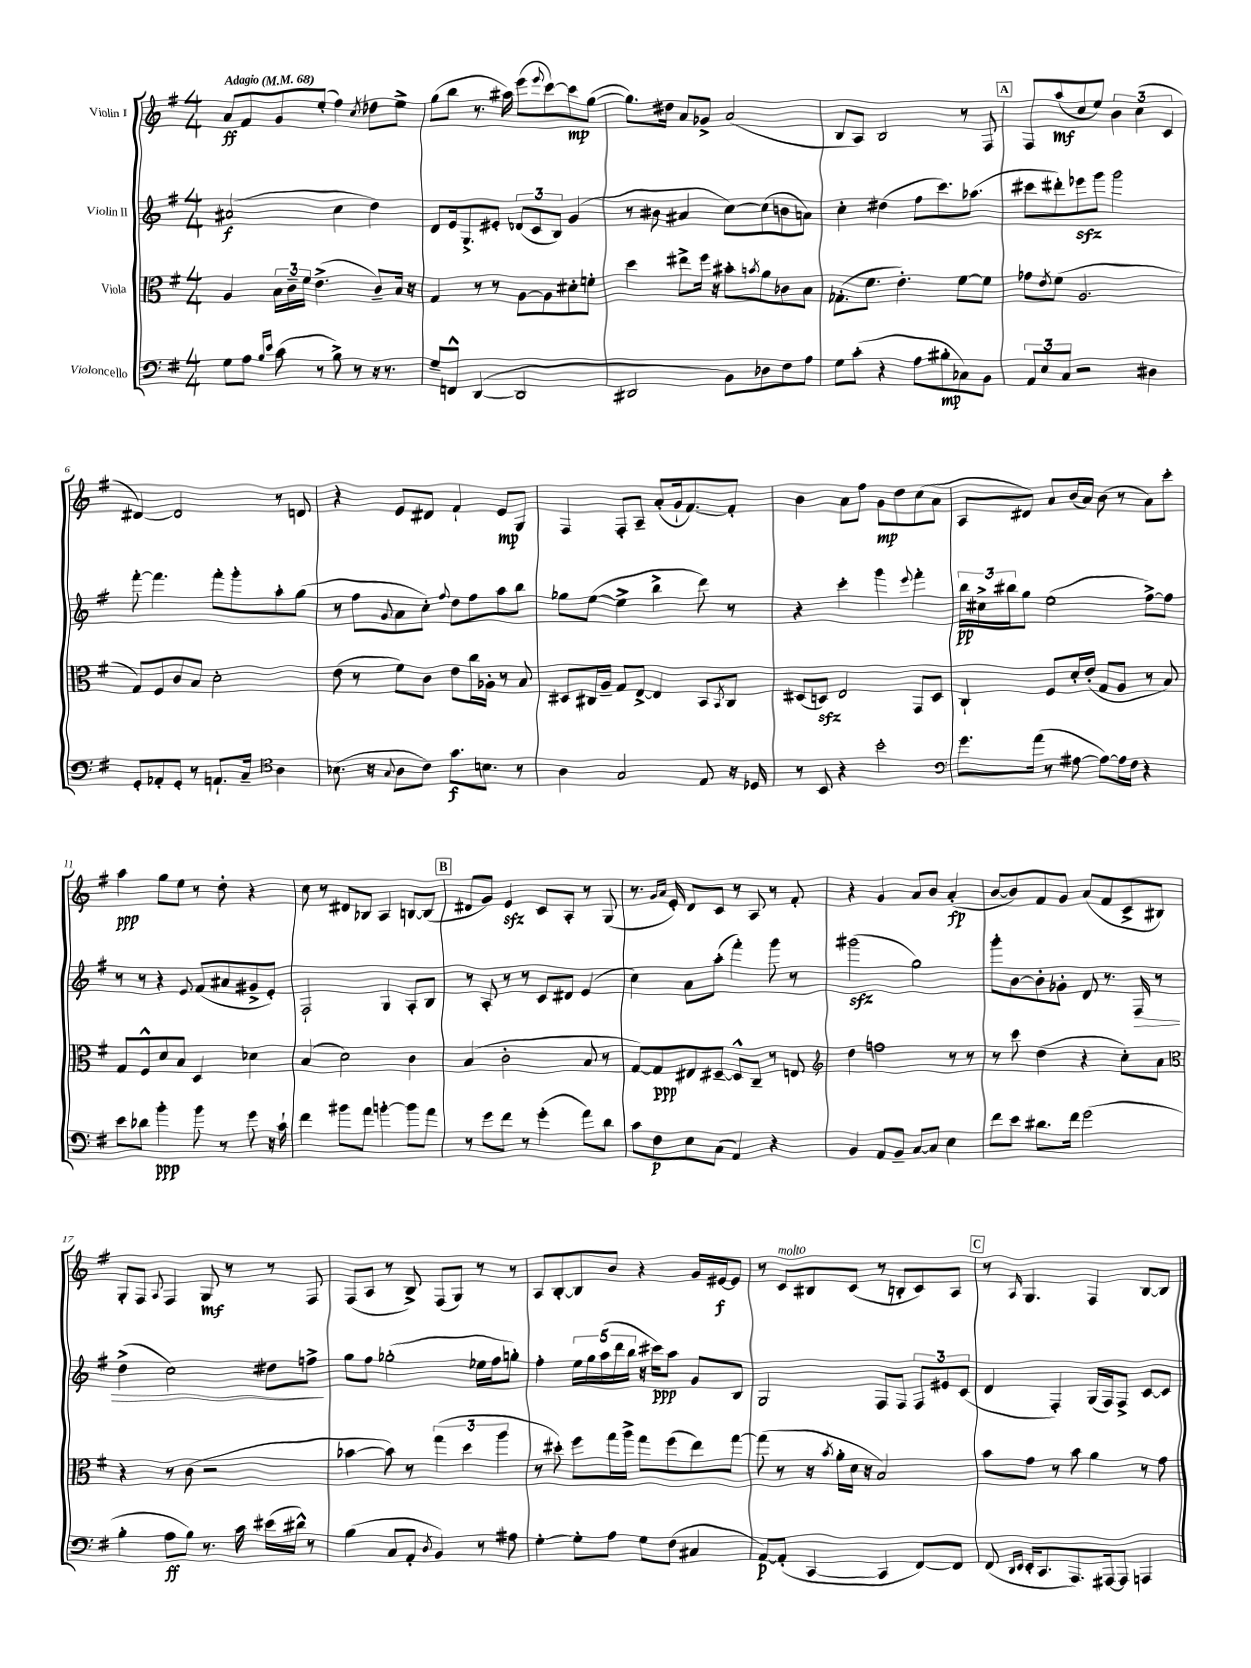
<<
\new StaffGroup <<
\new Staff = "s0" \with { instrumentName = "Violin I" } {
    \clef treble \key g \major \numericTimeSignature \time 4/4 \tempo "Adagio" 4 = 68
    a'8\ff fis'8 g'8 e''8-.( fis''4) \acciaccatura { c''8 } des''8 e''8-> |
    g''8( b''8 r8. ais''16) e'''8( \appoggiatura { e'''8 } c'''8~) c'''8\mp g''8~( |
    g''8.) dis''16 a'8 ges'8-> a'2( |
    b8 a8) b2 r8 fis8 |
    \mark \markup { \box "A" } fis8 a''8\mf( c''8 e''8) \tuplet 3/2 { b'4 c''4( c'4 } |
    dis'4~) dis'2 r8 d'8 |
    r4 e'8 dis'8 fis'4-! e'8\mp g8 |
    fis4 fis8-. a8-- a'8-.( g'16-! fis'8.~) fis'8-. |
    b'4 a'8 fis''8 g'8\mp d''8 c''8( a'8 |
    a8 dis'8) a'8 b'16( a'16) b'8( r8 a'8) c'''8-. |
    a''4\ppp g''8 e''8 r8 d''8-. r4 |
    c''8 r8 dis'8 bes8 a4 b8~ b8( |
    \mark \markup { \box "B" } dis'8 g'8) e'4\sfz c'8 a8-. r8 g8( |
    r8. \grace { g'16 a'16 } e'16-.) d'8 c'8 r8 a8 r8 fis'8-. |
    r4 g'4 a'8 b'8 a'4-.\fp( |
    b'8~ b'8) fis'8 g'8 a'8( fis'8 c'8-> bis8) |
    g8-. fis8 \appoggiatura { a8 } fis4 g8\mf r8 r8 fis8 |
    fis8( a8 r8 b8->) fis8( g8) r8 r8 |
    a8 b8~-. b8 b'8 r4 g'16 eis'16~\f eis'8 |
    r8 c'8^\markup { \italic "molto" } bis8 c'8( r8 b8-. c'8) a8 |
    \mark \markup { \box "C" } r8 \grace { a16 } g4. fis4 b8~ b8 \bar "|." |
}
\new Staff = "s1" \with { instrumentName = "Violin II" } {
    \clef treble \key g \major \numericTimeSignature \time 4/4
    ais'2\f( c''4 d''4) |
    d'8 e'16 g8.-> eis'8-. \tuplet 3/2 { des'8( c'8 b8) } g'4( |
    r8 bis'8 ais'4 c''8~) c''8( b'8 a'8) |
    c''4-. dis''4( fis''8 c'''8.) aes''8.( |
    \mark \markup { \box "A" } cis'''8 dis'''8-.) ees'''8\sfz g'''8 g'''2 |
    fis'''8~-. fis'''4. fis'''8-. g'''8-. a''8-. g''8( |
    r8 fis''8 \appoggiatura { g'8 } a'8 c''8-.) \appoggiatura { fis''8 } d''8 fis''8 a''8 b''8 |
    ges''8 e''8~( e''4-> b''4-> d'''8) r8 |
    r4 c'''4-. g'''4 \appoggiatura { e'''8 } fis'''4-. |
    \tuplet 3/2 { b''16\pp cis''16-> bis''16 } g''8 e''2( fis''8~->) fis''8 |
    r8 r8 r4 \appoggiatura { e'8 } fis'8( ais'8 gis'8-> e'8-.) |
    fis2-! g4 a8-. b8 |
    \mark \markup { \box "B" } r8 a8-. r8 r8 c'8 dis'8 e'4( |
    c''4) a'8 a''8-.( fis'''4-.) g'''8 r8 |
    gis'''2\sfz( g''2) |
    g'''8-. b'8~ b'8-. ges'8-. d'8 r8. fis16\> r8 |
    d''4->( c''2) dis''8 f''8->\! |
    g''8 fis''8 ges''2-.( ees''16 fis''16 g''8-.) |
    fis''4-. \tuplet 5/4 { e''16 g''16 a''16( d'''16 b''16 } r16 cis'''16\ppp) a''8 g'8 b8 |
    g2 fis8 fis8 \tuplet 3/2 { fis8 eis'8 c'8( } |
    \mark \markup { \box "C" } d'4 fis4-.) g16( fis16) fis8-> c'8~ c'8 \bar "|." |
}
\new Staff = "s2" \with { instrumentName = "Viola" } {
    \clef alto \key g \major \numericTimeSignature \time 4/4
    a4 \tuplet 3/2 { b16 c'16-- fis'16 } e'4.->( c'8--) b16 r16 |
    g4 r8 r8 a8~ a8 dis'8-. f'8-. |
    d''4 eis''8-> fis''16 r16 bis'8-. \acciaccatura { b'8 } a'8 ces'8 b8 |
    ges8.-.( fis'8. e'4.-.) fis'8~ fis'8 |
    \mark \markup { \box "A" } ges'8 \acciaccatura { e'8 } fis'8( a2. |
    g8) fis8 c'8 b8 d'2-. |
    e'8( r8 fis'8) c'8 e'8 c''16 aes16-. r8 b8 |
    dis8 cis16 a16-- g8 e8~-> e4 b,8 \acciaccatura { b,8 } cis8 |
    dis8( d8\sfz) e2 g,8 d8 |
    c4-! fis8 d'16-. e'16-.( g8 a8 r8 b8) |
    g8 fis8-^ d'8 b8 d4 des'4 |
    b4( d'2) c'4 |
    \mark \markup { \box "B" } b4( c'2-. b8 r8 |
    g8~) g8\ppp eis8 dis8~-- dis8-^ c8-- r8 e8 |
    \clef treble d''4 f''2 r8 r8 |
    r8 c'''8 d''4( r4 c''8-.) a'8 |
    \clef alto r4 r8 c'8( r2 |
    bes'4~ bes'8) r8 \tuplet 3/2 { g''4( d''4 a''4 } |
    r8 dis''8-.) fis''8 g''16 a''16-> g''8 fis''8( e''8) g''8~ |
    g''8( r8 r16 \acciaccatura { b'8 } a'16-. d'16 r16 b2) |
    \mark \markup { \box "C" } b'8 g'8 r8 b'8 a'4 r8 g'8 \bar "|." |
}
\new Staff = "s3" \with { instrumentName = "Violoncello" } {
    \clef bass \key g \major \numericTimeSignature \time 4/4
    g8 a8 \grace { b16 e'16 } c'8( r8 b8->) r8 r16 r8. |
    g8-- f,8-^ d,4~( d,2 |
    dis,2 b,8) des8 fis8 a8 |
    g8 c'8-.( r4 a8 bis8-.\mp ces8) b,8 |
    \mark \markup { \box "A" } \tuplet 3/2 { a,8 e8 c8 } r2 dis4 |
    g,8-. aes,8-. g,8-. r8 a,8.-! c16-- \clef tenor a4 |
    bes8.( r16 \appoggiatura { g8 } a8 c'8) g'8.\f b8. r8 |
    a4 g2 e8 r16 des16 |
    r8 b,8 r4 b'2-. |
    \clef bass g'8. a'16( r8 ais8~ ais8~) ais16 fis16 r4 |
    e'8 des'8 b'4-.\ppp b'8 r8 g'8 r16 c'16-! |
    fis'4 bis'8 a'8 b'4~-. b'8 a'8 |
    \mark \markup { \box "B" } r8 g'8 fis'8 r8 g'4-.( a'8) d'8 |
    c'8 fis8\p e8 c8( a,4) r4 |
    b,4 a,8 b,8-- c8~ c8 e4 |
    fis'8 e'8 dis'8. fis'16 g'2( |
    b4-. a8\ff b8) r8. c'16 eis'16( dis'16-^) r8 |
    b4( c8 a,8-. \acciaccatura { d8 } b,4) r8 ais8 |
    g4~-. g8-. a8 g8 fis8( cis4 |
    a,8~\p) a,8-.( c,4~ c,4 fis,8~) fis,8 |
    \mark \markup { \box "C" } fis,8( \grace { d,16 e,16 } e,16-. c,8. a,,8.) ais,,16~ ais,,8 a,,4 \bar "|." |
}
>>
>>
